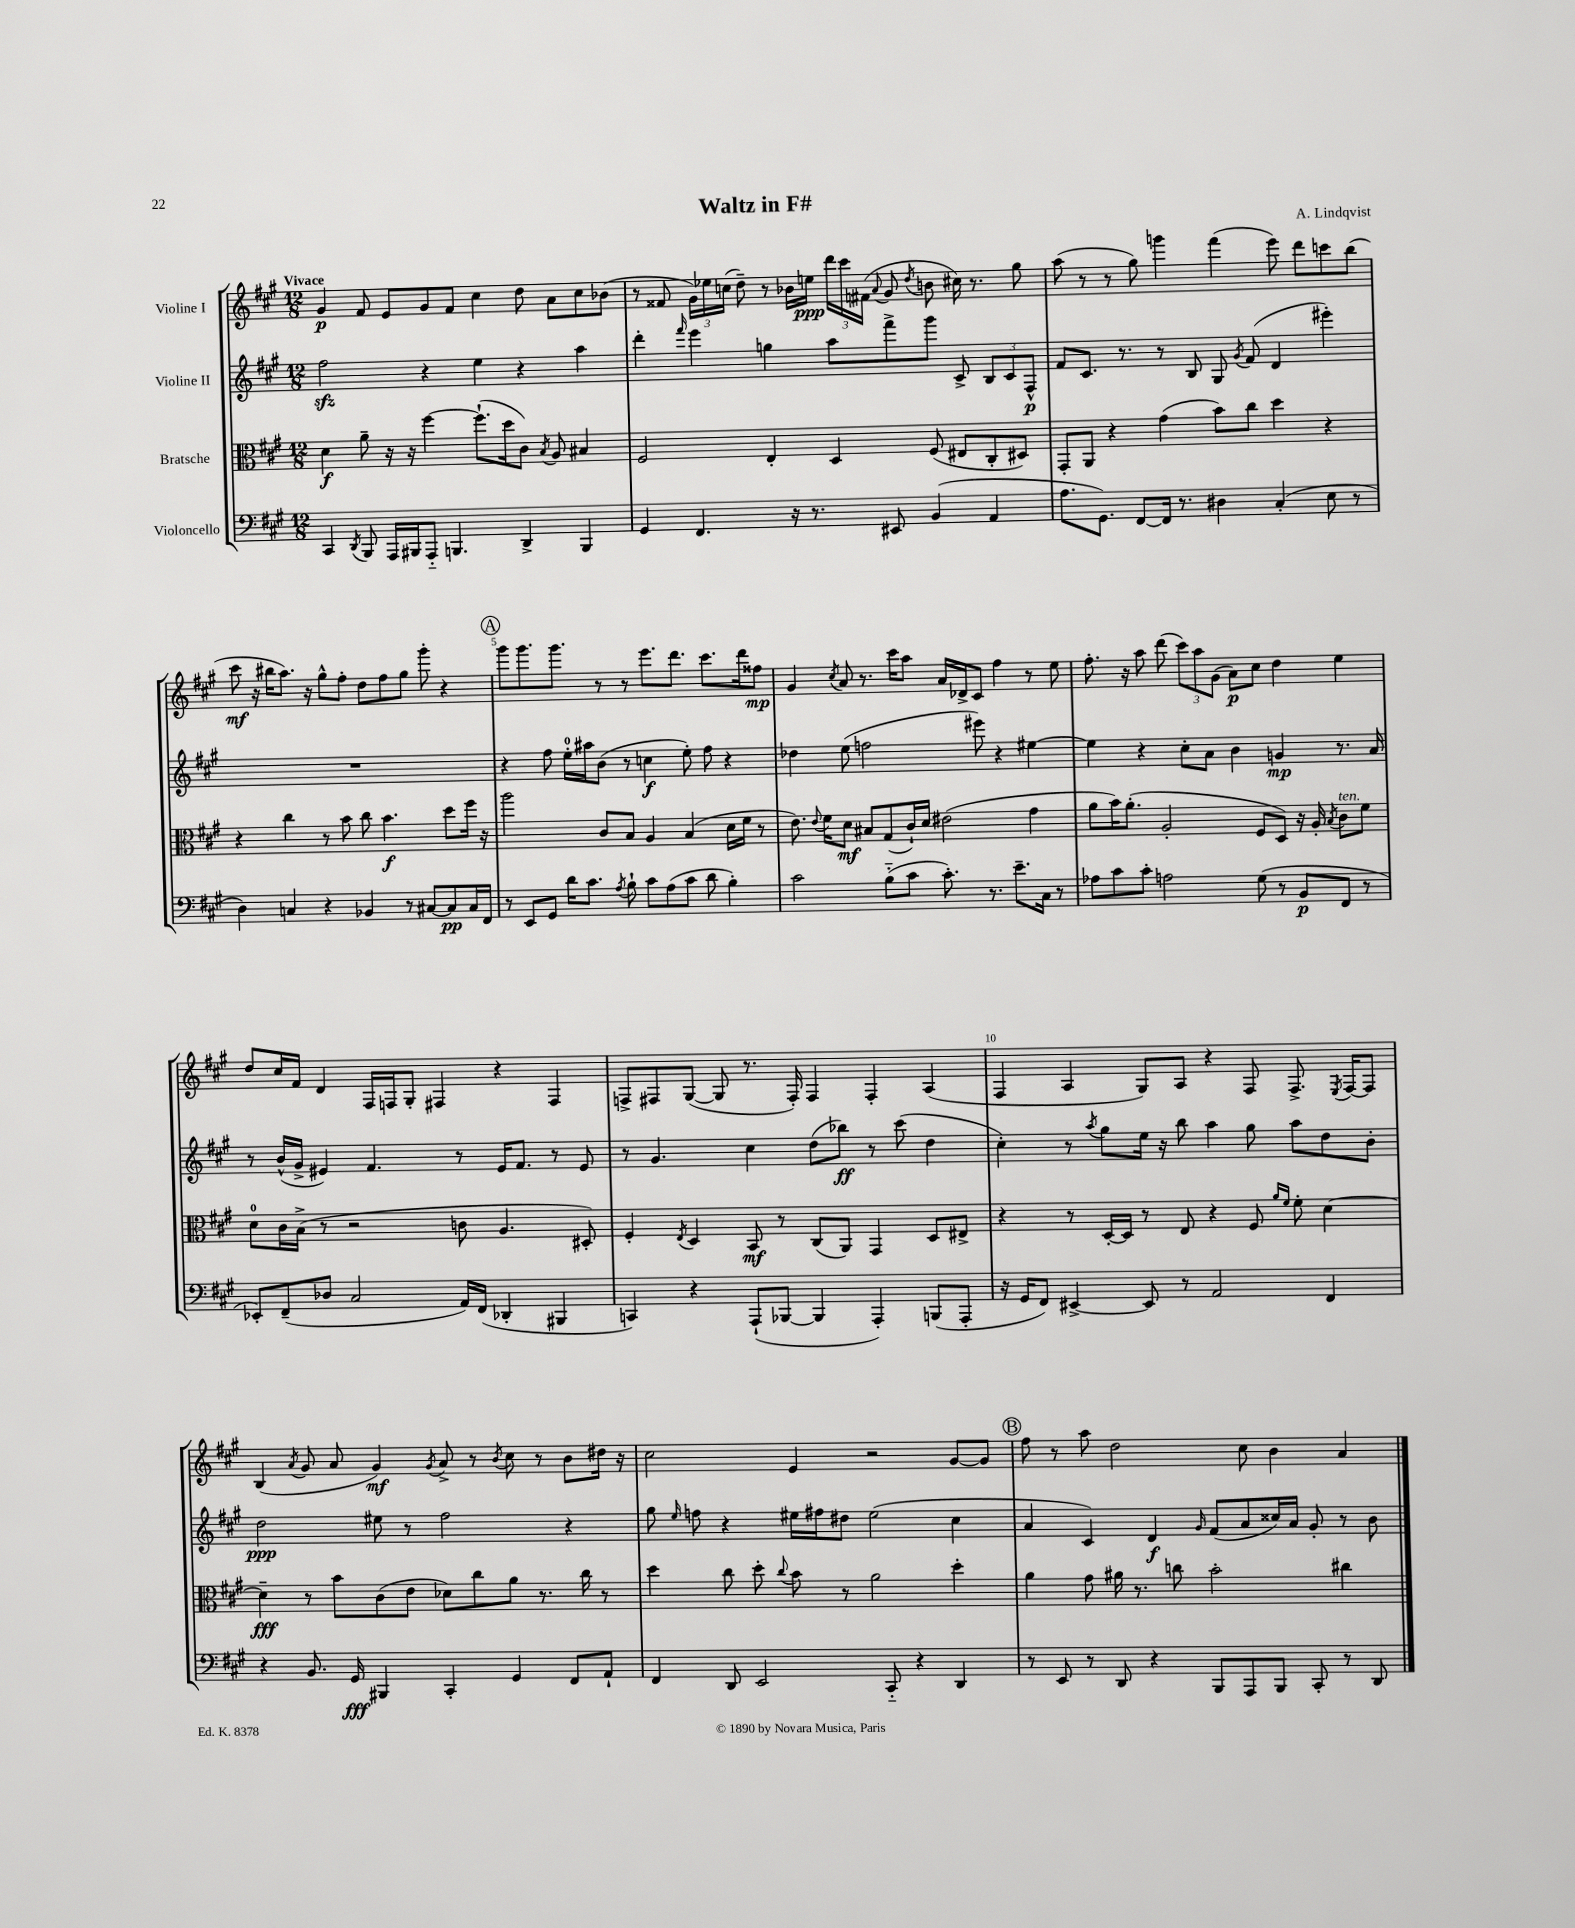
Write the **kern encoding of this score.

**kern	**kern	**kern	**kern
*staff4	*staff3	*staff2	*staff1
*clefF4	*clefC3	*clefG2	*clefG2
*k[f#c#g#]	*k[f#c#g#]	*k[f#c#g#]	*k[f#c#g#]
*M12/8	*M12/8	*M12/8	*M12/8
4CC#/	4d\	2ff#\	4g#/
8qDD/	.	.	.
8BBB/	8a~\	.	8f#/
16AAA/LL	16r	.	8e/L
16BBB#/J	16r	.	.
8AAA'~/J	[4ff#\	4r	8g#/
4.BBB/	.	.	8f#/J
.	(8.ff#`\]L	4ee\	4cc#\
.	16dd\k	.	.
4DD^/	8c#\J)	4r	8dd\
.	8qB/	.	.
.	8A/	.	8a\L
4BBB/	4B#/	4aa\	8cc#\
.	.	.	(8b-\J
=	=	=	=
4GG#/	2F#/	4ddd'\	8r
.	.	.	8f##/
.	.	16qqfff#/	.
4.FF#/	.	4eee\	24g#\LL)
.	.	.	24ee-\
.	.	.	(24cc\JJ
.	.	.	8dd~\)
.	4E'/	4gg\	8r
16r	.	.	16b-\LL
8.r	.	.	16ee\JJ
.	4D/	8aa\L	24ddd\LL
.	.	.	24ccc#\
.	.	.	(24f#\JJ
.	.	.	8qqa/
8EE#/	.	8fff#^\	8g#/
.	.	.	8qdd/
(4BB/	(8F#/	8ggg#\J	8b\
.	8E#/L	8c#^/	16cc#\)
.	.	.	8.r
4AA/	8C#'/	12B/L	.
.	.	12c#/	.
.	8D#/J)	.	8gg#\
.	.	12F#^^/J	.
=	=	=	=
8.A\L	8GG#'/L	8f#/L	(8aa\
.	8AA/J	8.c#/J	8r
8.GG#\J)	.	.	.
.	4r	.	8r
.	.	8.r	.
[8FF#/L	.	.	8gg#\)
16FF#/]Jk	(4g#\	8r	4ggg\
8.r	.	.	.
.	.	8B/	.
4D#\	8b\L)	8G#/	(4fff#\
.	.	8qg#/	.
.	8cc#\J	(8f#/	.
(4C#'/	4dd\	4d/	8eee\)
.	.	.	8ddd\L
8E\	4r	4eee#'\)	8ccc\
8r	.	.	(8bb\J
=	=	=	=
4D\)	4r	1.r	8ccc#\
.	.	.	16r
.	.	.	16bb#\LK
4C/	4cc#\	.	8.aa\J)
.	.	.	16r
4r	8r	.	8gg#^^\L
.	8b\	.	8ff#'\J
4BB-/	8cc#\	.	8dd\L
.	4.b\	.	8ff#\
8r	.	.	8gg#\J
[8C#/L	.	.	8ggg#'\
8C#/]	8dd\L	.	4r
16C#/L	16ff#\Jk	.	.
16FF#/JJ	16r	.	.
=	=	=	=
8r	2aa\	4r	8ggg#\L
8EE/L	.	.	8.ggg#\
8GG#/J	.	8ff#\	.
.	.	.	8.ggg#\J
16d\LK	.	16ee'\LL	.
8.c#\J	.	16aa#\J	.
.	8c#/L	(8b\J	8r
8qA/	.	.	.
8B`\	8B/J	8r	8r
8c#\L	4A/	4cc\	8.eee\L
(8A\	.	.	.
.	.	.	8.ddd\J
8c#\J	(4B/	8ee'\)	.
8d\	.	8ff#\	8.ccc#\L
4B'\)	16d\LL	4r	.
.	16f#\JJ	.	16ddd\k
.	8r	.	8ff##\J
=	=	=	=
2c#\	8.e\)	4dd-\	4g#/
.	8qqe/	.	.
.	16f#\LK	.	.
.	.	.	8qcc#/
.	8d\J	(8ee\	8a/
.	8B#/L	2ff\	8.r
(8B'~\L	(8G#/	.	.
.	.	.	16ccc#\LK
8c#\J	16c#`/L)	.	8aa\J
.	16d/JJ	.	.
8.c#'\)	(2e#\	.	16a/LL
.	.	.	16d-^/J
.	.	8eee#\)	8c#/J
8.r	.	.	.
.	.	4r	4ff#\
8.e~\L	.	.	.
.	4g#\	[4ee#\	8r
16C#\Jk	.	.	.
8r	.	.	8ee\
=	=	=	=
8A-\L	8a\L	4ee#\]	8.ff#'\
8c#\	16b\K)	.	.
.	(8.a'\J	.	16r
8c#'\J	.	4r	8aa\
2A\	2A'/	.	(8ddd\
.	.	8cc#'\L	12ccc#\L)
.	.	.	12aa\
.	.	8a\J	.
.	.	.	(12g#\J
.	.	4b\	8a\L)
(8G#\	8F#/L	.	8cc#\J
8r	8D/J)	4g/	4dd\
8BB/L	16r	.	.
.	16A'/	.	.
.	8qB/	.	.
8FF#/J	8c#\L	8.r	4ee\
8r	8f#\J	.	.
.	.	16a/	.
=	=	=	=
8EE-'/L)	8d\L	8r	8dd/L
(8FF#~/	16c#\L	(16b^^/LL	16cc#/L
.	(16B^\JJ	16g#^/JJ	16f#/JJ
8D-/J	8r	4e#/)	4d/
2C#/	2r	.	.
.	.	4.f#/	16F#/LL
.	.	.	16F/J
.	.	.	8G#'/J
.	.	.	4F#/
16AA/LL)	8c\	8r	.
(16FF#/JJ	.	.	.
4DD-'/	4.A/	16e#/LK	4r
.	.	8.f#/J	.
4BBB#/	.	8r	4F#/
.	8D#'/)	8e#/	.
=	=	=	=
4CC/)	4F#'/	8r	8F^/L
.	.	4.g#/	8F#/
.	8qE/	.	.
4r	4D/	.	([8G#/J
.	.	.	8G#/]
(8AAA`/L	8BB/	4cc#\	8.r
[8BBB-/J	8r	.	.
.	.	.	16F#'/)
4BBB-/]	(8C#/L	(8dd\L	4F#/
.	8AA/J)	8bb-\J)	.
4AAA'/)	4GG#/	8r	4F#'/
.	.	(8ccc#\	.
(8BBB/L	8D/L	4dd\	(4A/
8AAA'/J	8E#^/J	.	.
=	=	=	=
16r	4r	4cc#'\)	4F#/
16GG#/LK	.	.	.
8FF#/J)	.	.	.
[4EE#^/	8r	8r	4A/
.	.	8qaa/	.
.	[16D'/LL	8gg#\L	.
.	16D/]JJ	.	.
8EE#/]	8r	16ee\Jk	8G#/L)
.	.	16r	.
8r	8E/	8bb\	8A/J
2AA/	4r	4aa\	4r
.	8F#/	8gg#\	8F#/
.	16qqa/LL	.	.
.	16qqf#/JJ	.	.
.	8f#'\	8aa\L	8.F#^/
4FF#/	[4d\	8dd\	.
.	.	.	8qE/
.	.	.	[16F#/LK
.	.	8b'\J	8F#/]J
=	=	=	=
4r	4d~\]	2dd\	(4B/
.	.	.	8qa/
8.BB/	8r	.	8g#/
.	8b\L	.	8a/
16GG#/	.	.	.
4BBB#/	(8c#\	8ee#\	4g#/)
.	8e\J	8r	.
.	.	.	8qg#/
4CC#'/	8d-\L)	2ff#\	8a^/
.	8cc#\	.	8r
.	.	.	8qb/
4GG#/	8a\J	.	8cc#\
.	8.r	.	8r
8FF#/L	.	4r	8b\L
.	16cc#\	.	.
8AA`/J	8r	.	16dd#\Jk
.	.	.	16r
=	=	=	=
4FF#/	4dd\	8gg#\	2cc#\
.	.	16qqee/	.
.	.	8ff\	.
8DD/	8cc#\	4r	.
2EE/	8dd'\	.	.
.	8qqcc#/	.	.
.	8b\	16ee#\LL	4e/
.	.	16ff#\J	.
.	8r	8dd#\J	.
.	2a\	(2ee#\	2r
8CC#'~/	.	.	.
4r	.	.	.
4DD/	4dd'\	4cc#\	[8g#/L
.	.	.	8g#/]J
=	=	=	=
8r	4a\	4a/	8ff#\
8EE/	.	.	8r
8r	8g#\	4c#/)	8aa\
8DD/	16a#\	.	2dd\
.	8.r	.	.
4r	.	4d/	.
.	8cc\	.	.
.	.	16qqg#/	.
8BBB/L	2b'\	(8f#/L	.
8AAA/	.	8a/	8cc#\
8BBB/J	.	16cc##/L)	4b\
.	.	16a/JJ	.
8CC#'/	.	8g#'/	.
8r	4cc#\	8r	4a/
8DD/	.	8b\	.
==	==	==	==
*-	*-	*-	*-
